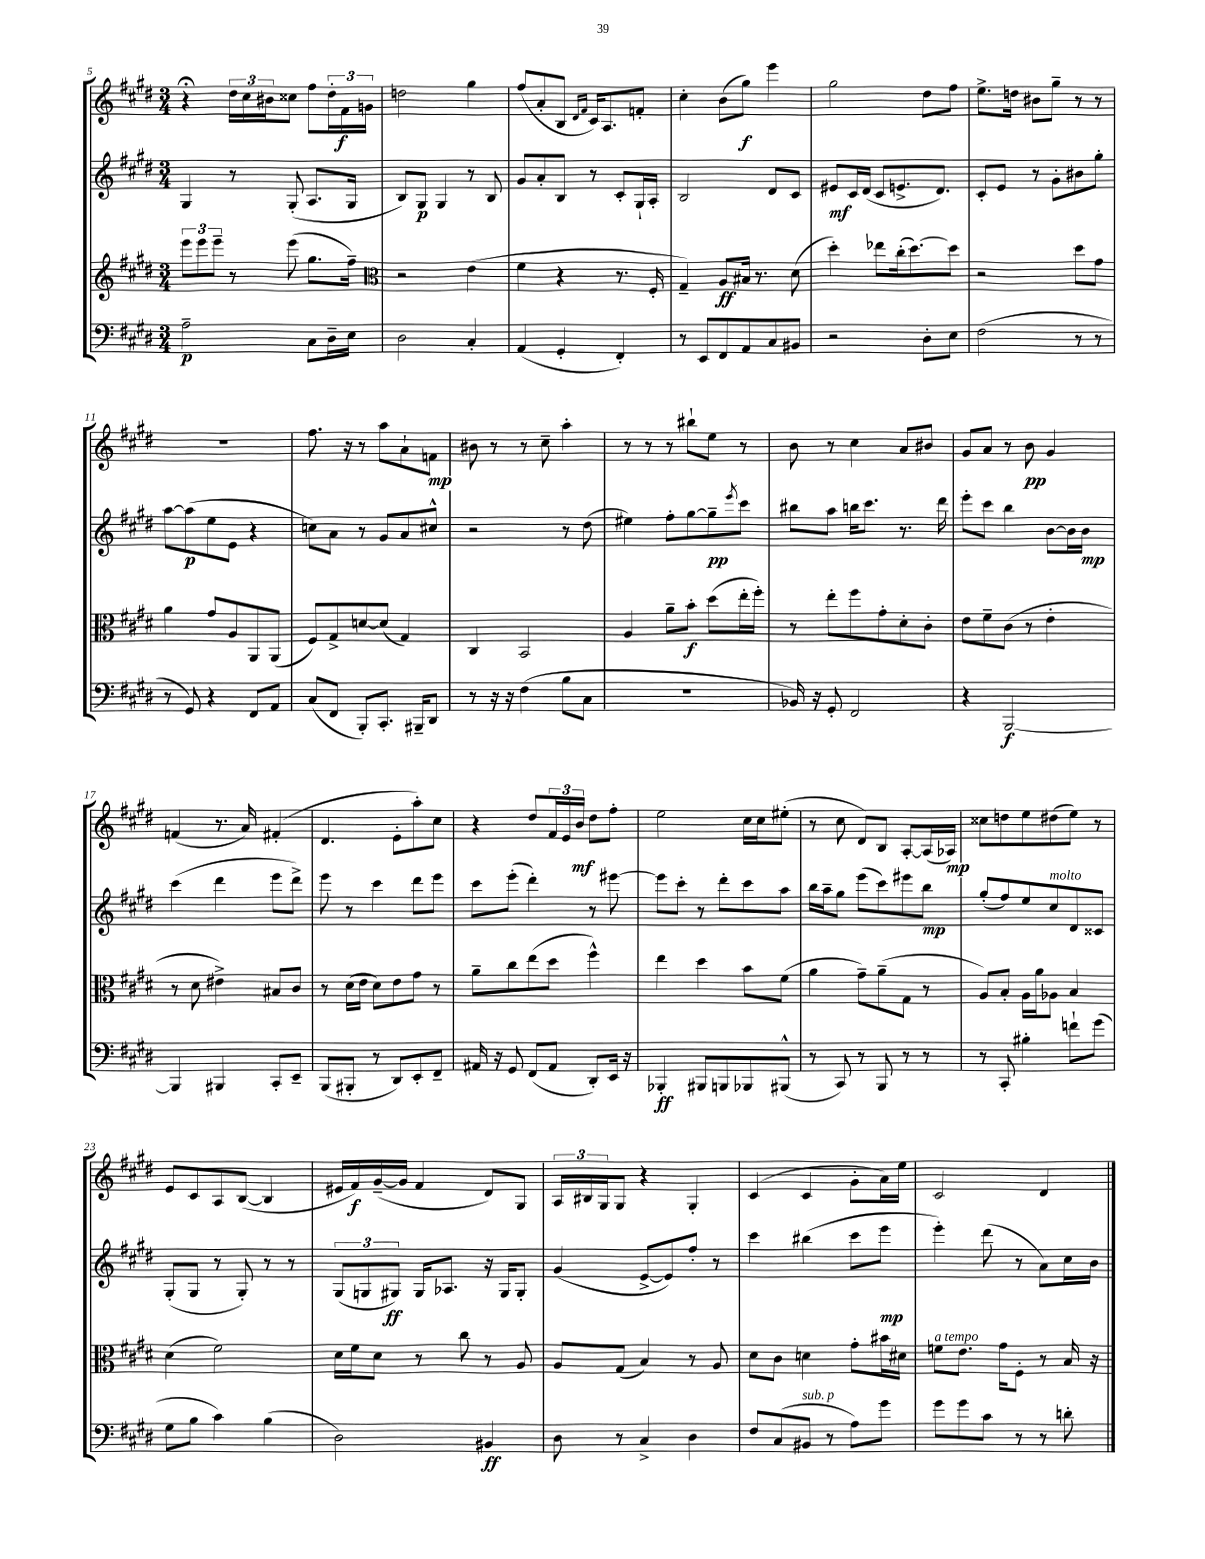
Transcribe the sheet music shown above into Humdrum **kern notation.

**kern	**kern	**kern	**kern
*staff4	*staff3	*staff2	*staff1
*clefF4	*clefG2	*clefG2	*clefG2
*k[f#c#g#d#]	*k[f#c#g#d#]	*k[f#c#g#d#]	*k[f#c#g#d#]
*M3/4	*M3/4	*M3/4	*M3/4
2A~	12eee	4G#	4r;
.	12eee	.	.
.	12eee~	.	.
.	8r	8r	24dd#
.	.	.	24cc#
.	.	.	24b#
.	(8eee	(8G#'	8cc##
8C#	8.gg#	8.A	8ff#
16D#~	.	.	24dd#'
.	.	.	24f#
16E	16ff#~)	16G#	.
.	.	.	24g
=	=	=	=
*	*clefC3	*	*
2D#	2r	8B)	2dd
.	.	8G#	.
.	.	4G#	.
4C#'	(4e	8r	4gg#
.	.	8B	.
=	=	=	=
(4AA	4f#	8g#	(8ff#
.	.	8a'	8a'
4GG#'	4r	8B	8B
.	.	.	16qqd#
.	.	.	16qqf#
.	.	8r	16c#)
.	.	.	8.A
4FF#')	8.r	8c#'	.
.	.	16G#`	8f'
.	16F#'	16A'	.
=	=	=	=
8r	4G#~)	2B	4cc#'
8EE	.	.	.
8FF#	8A	.	(8b
8AA	16B#	.	8gg#)
.	8.r	.	.
8C#	.	8d#	4eee
8BB#	(8d#	8c#	.
=	=	=	=
2r	4dd#')	8e#	2gg#
.	.	16c#	.
.	.	(16d#	.
.	8ee-	8c#	.
.	(16cc#'	8.e^	.
.	[8.dd#)	.	.
8D#'	.	.	8dd#
.	.	8.d#)	.
8E	8dd#]	.	8ff#
=	=	=	=
(2F#	2r	8c#'	8.ee^
.	.	8e	.
.	.	.	16dd
.	.	8r	8b#
.	.	8g#'	8gg#~
8r	8dd#	8b#	8r
8r	8g#	8gg#'	8r
=	=	=	=
8r	4a	[8aa	2.r
8GG#)	.	(8aa]	.
4r	8g#	8ee	.
.	8A	8e	.
8FF#	8AA	4r	.
8AA	(8AA	.	.
=	=	=	=
(8C#	8F#)	8cc)	8.ff#
8FF#	8G#^	8a	.
.	.	.	16r
8BBB')	[8d	8r	8r
8.CC#'	(8d]	8g#	8aa
.	4G#)	8a	8a`
16BBB#~	.	.	.
8DD#	.	8cc#^^	8f
=	=	=	=
8r	4C#	2r	8b#
16r	.	.	8r
16r	.	.	.
(4F#	2BB	.	8r
.	.	.	8cc#~
8B	.	8r	4aa'
8C#	.	(8dd#	.
=	=	=	=
2.r	4A	4ee#)	8r
.	.	.	8r
.	8a~	8ff#'	8r
.	8b'	[8gg#	8bb#`
.	(8dd#	8gg#~]	8ee
.	.	8qeee	.
.	16ee'	8ccc#	8r
.	16ff#')	.	.
=	=	=	=
16BB-)	8r	8bb#	8b
16r	.	.	.
8GG#'	8ee'	8aa	8r
2FF#	8ff#	16bb	4cc#
.	.	8.ccc#	.
.	8g#'	.	.
.	8d#'	8.r	8a
.	8c#'	.	8b#
.	.	16ddd#	.
=	=	=	=
4r	8e	8eee'	8g#
.	8f#~	8ccc#	8a
[2BBB	(8c#	4bb	8r
.	8r	.	8b
.	4e'	[8b	4g#
.	.	16b]	.
.	.	16b	.
=	=	=	=
4BBB]	8r	(4ccc#	(4f
.	8d#	.	.
4BBB#	4e#^)	4ddd#	8.r
.	.	.	16a)
8CC#'	8B#	8eee	(4f#'
8EE~	8c#	8ddd#^)	.
=	=	=	=
(8BBB	8r	8eee	4.d#
8BBB#'	(16d#	8r	.
.	16e	.	.
8r	8d#)	4ccc#	.
8DD#)	8e	.	8e'
8EE'	8g#	8ddd#	8aa')
8FF#~	8r	8eee	8cc#
=	=	=	=
16AA#	8a~	8ccc#	4r
16r	.	.	.
8GG#	8cc#	(8eee'	.
(8FF#	(8ee	4ddd#')	8dd#
8AA#	8dd#	.	24f#
.	.	.	24e
.	.	.	24b
8DD#')	4ff#^^)	8r	8dd#
16EE	.	[8eee#	8ff#'
16r	.	.	.
=	=	=	=
4BBB-'	4ee	8eee#]	2ee
.	.	8ccc#'	.
8BBB#	4dd#	8r	.
8BBB	.	8ddd#'	.
8BBB-	8b	8ccc#	16cc#
.	.	.	16cc#
(8BBB#^^	(8f#	8aa	(8ee#'
=	=	=	=
8r	4a	16bb	8r
.	.	16aa~	.
8CC#)	.	8gg#	8cc#
8r	8g#~)	(8eee	8d#)
8BBB	(8a~	8ccc#)	8B
8r	8G#	8eee#	[8A'
8r	8r	8bb	(16A]
.	.	.	16A-)
=	=	=	=
8r	8A)	(8gg#'	8cc##
8CC#'	8B'	8ff#)	8dd
4B#'	16A	8ee	8ee
.	16a	.	.
.	8A-	8cc#	(8dd#
8f`	4B	8d#	8ee)
(8g#	.	8c##	8r
=	=	=	=
8G#	(4d#	(8G#'	8e
8B	.	8G#	8c#
4c#)	2f#)	8r	8A
.	.	8G#')	([8B
(4B	.	8r	4B]
.	.	8r	.
=	=	=	=
2D#)	16d#	(12G#	16e#
.	16f#	.	16f#)
.	.	12G	.
.	8d#	.	([16g#~
.	.	12G#)	.
.	.	.	16g#]
.	8r	16G#	4f#
.	.	8.A-	.
.	8cc#	.	.
4BB#	8r	16r	8d#)
.	.	16G#	.
.	8A	8G#'	8G#
=	=	=	=
8D#	8A	(4g#	24A
.	.	.	24B#
.	.	.	24G#
8r	(8G#	.	8G#
4C#^	4B)	[8e^	4r
.	.	8e])	.
4D#	8r	8ff#'	4G#'
.	8A	8r	.
=	=	=	=
8F#	8d#	4ccc#	(4c#
(8C#	8c#	.	.
8BB#	4d	(4bb#	4c#
8r	.	.	.
8A)	8g#'	8ccc#	8g#'
8g#	16b#	8eee	16a)
.	16d#	.	16ee
=	=	=	=
8g#	8f	4eee')	2c#
8g#	8.e	.	.
8c#	.	(8ddd#	.
.	16g#	.	.
8r	8F#'	8r	.
8r	8r	8a)	4d#
8d'	16B	16cc#	.
.	16r	16b	.
==	==	==	==
*-	*-	*-	*-
